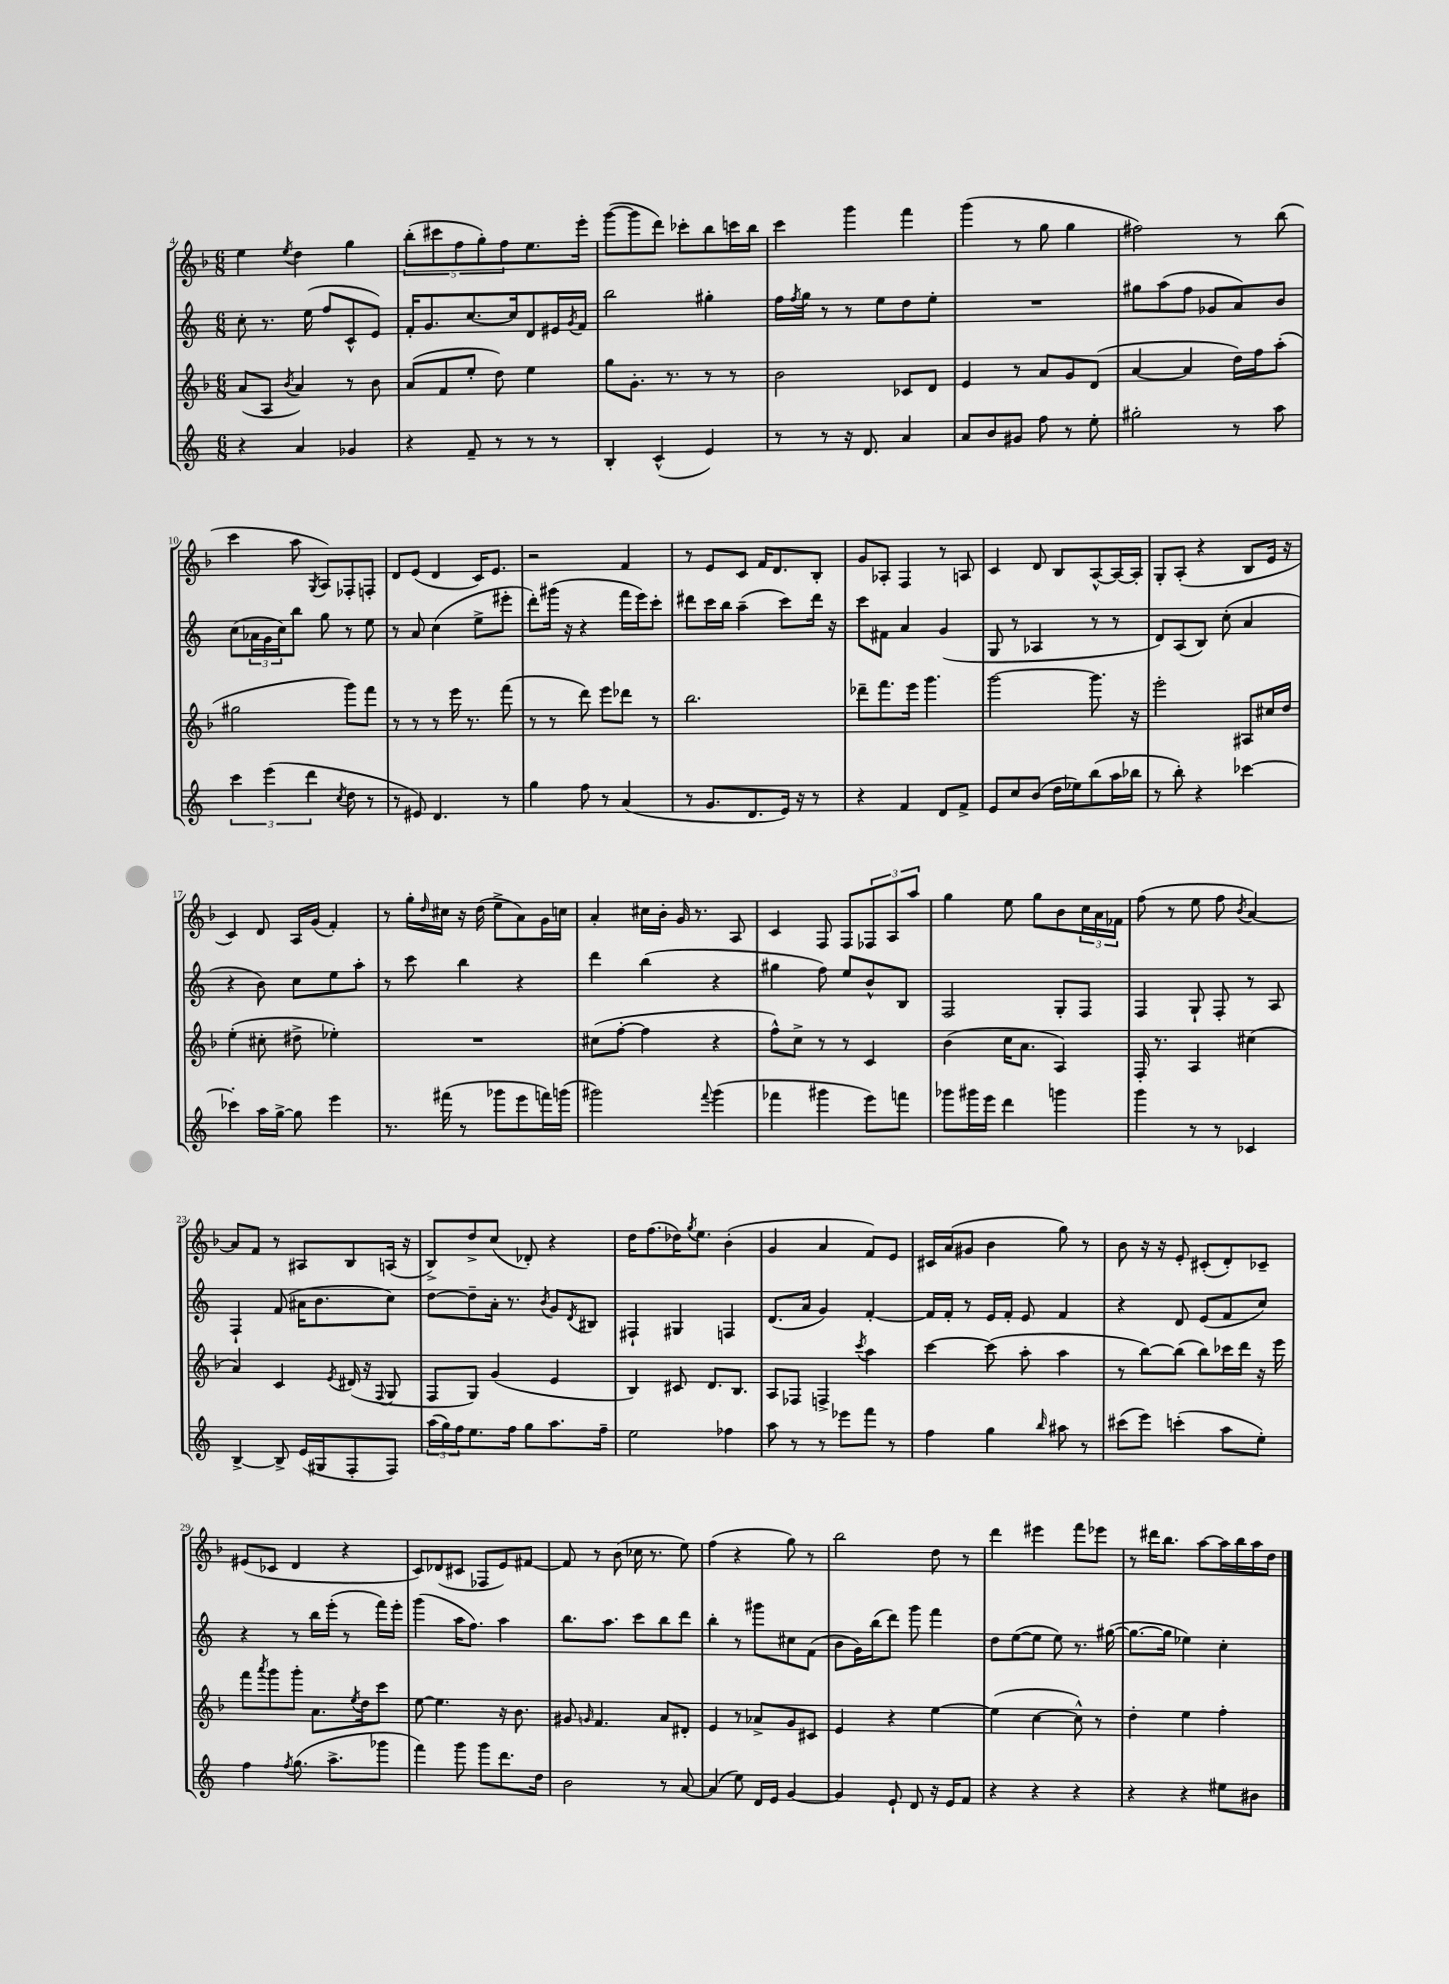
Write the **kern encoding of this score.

**kern	**kern	**kern	**kern
*staff4	*staff3	*staff2	*staff1
*clefG2	*clefG2	*clefG2	*clefG2
*k[]	*k[b-]	*k[]	*k[b-]
*M6/8	*M6/8	*M6/8	*M6/8
4r	(8a/L	8cc'\	4ee\
.	8A/J	8.r	.
.	8qb-/	.	8qee/
4a/	4a/)	.	4dd\
.	.	(16ee\	.
.	.	8ff/L	.
4g-/	8r	8c^^/	4gg\
.	8b-\	8e/J)	.
=	=	=	=
4r	(8a/L	16f'/LK	(10bb-'\L
.	.	8.g/	.
.	.	.	10ccc#\
.	8f/	.	.
.	.	.	10ff\
8f~/	8ee'/J	[8.cc/	.
.	.	.	10gg'\)
8r	8dd\)	.	.
.	.	.	10ff\
.	.	16cc/]k	.
8r	4ee\	8d/	8.ee\
8r	.	16e#/L	.
.	.	8qg/	.
.	.	16f/JJ	16eee'\Jk
=	=	=	=
4B'/	8gg\L	2bb\	([8ggg\L
.	8.g'\J	.	8ggg\]
(4c^^/	.	.	8ddd\J)
.	8.r	.	.
.	.	.	8ccc-'\L
4e/)	8r	4gg#'\	8bb-\
.	8r	.	16ccc\L
.	.	.	16bb-\JJ
=	=	=	=
8r	2b-\	16ff\LL	4ccc\
.	.	8qff/	.
.	.	16gg\JJ	.
8r	.	8r	.
16r	.	8r	4ggg\
8.d/	.	.	.
.	.	8ee\L	.
4a/	8c-/L	8dd\	4fff\
.	8d/J	8ee'\J	.
=	=	=	=
8a/L	4e/	2.r	(4ggg\
8b/	.	.	.
8g#/J	8r	.	8r
8ff\	8a/L	.	8gg\
8r	8g/	.	4gg\
8ee'\	(8d/J	.	.
=	=	=	=
2gg#'\	[4a/	8gg#\L	2ff#\)
.	.	(8aa\	.
.	4a/]	8ff\J	.
.	.	8g-/L	.
8r	16dd\LL)	8a/)	8r
.	16ff\J	.	.
8aa\	(8aa'\J	8b/J	(8bb-\
=	=	=	=
6ccc\	2gg#\	(8cc\L	4ccc\
.	.	24a-\L	.
(6eee\	.	24g\	.
.	.	24cc\J)	.
.	.	8bb\J	8aa\
6ddd\	.	.	.
.	.	.	8qG/
.	.	8gg\	8A/L)
8qcc/	.	.	.
8dd\	8ggg\L)	8r	8F-'/
8r	8fff\J	8ee\	8F'/J
=	=	=	=
8r	8r	8r	8d/L
8e#/)	8r	8a/	(8e/J
4.d/	8r	(4cc\	4d/
.	16eee\	.	.
.	8.r	.	.
.	.	8ee^\L	16c/LK)
.	.	.	8.e/J
8r	(8fff\	8eee#'\J	.
=	=	=	=
4gg\	8r	8ddd'\L)	2r
.	8r	(16ggg#\Jk	.
.	.	16r	.
8ff\	8ddd\)	4r	.
8r	8eee\L	.	.
(4a/	8ddd-\J	16fff\LL	4f/
.	.	16eee\J)	.
.	8r	8ccc'\J	.
=	=	=	=
8r	2.bb-\	8ddd#\L	8r
8.g/L	.	16ccc\L	8e/L
.	.	16bb\JJ	.
.	.	(4aa~\	8c/J
8.d/	.	.	.
.	.	.	16f/LK
.	.	.	8.d/
16e/Jk)	.	8ccc\L)	.
16r	.	.	.
8r	.	16ddd#\Jk	8B-'/J
.	.	16r	.
=	=	=	=
4r	8ddd-~\L	8ccc\L	8g/L
.	8.fff\	8f#\J	8A-'/J
4f/	.	4a/	4F/
.	16eee\Jk	.	.
.	4.ggg\	.	.
8d/L	.	(4g/	8r
8f^/J	.	.	8A/
=	=	=	=
8e/L	[2ggg\	8G/	4c/
8cc/	.	8r	.
(8b/J	.	4A-/	8d/
16dd\LL	.	.	8B-/L
16ee-\J)	.	.	.
(8bb\	8.ggg\]	8r	[8A^^/
16aa\L	.	8r	16A/_L
16bb-\JJ	16r	.	16A'/]JJ
=	=	=	=
8r	2eee'\	8d/L)	8G'/L
8bb'\)	.	(8A/	(8A'/J
4r	.	8B/J)	4r
.	.	(8cc'\	.
[4ccc-\	8A#/L	4a/	8B-/L
.	16cc#/L	.	16e/Jk
.	16dd/JJ	.	16r
=	=	=	=
4ccc-'\]	(4ee'\	4r	4c/)
16aa\LL	8cc#'\	8b\)	8d/
[16gg^\JJ	.	.	.
8gg\]	8dd#^\	8cc\L	16A/LL
.	.	.	(16g/JJ
4eee\	4ee-'\)	8ee\	4f'/)
.	.	8aa'\J	.
=	=	=	=
8.r	2.r	8r	8r
.	.	8ccc\	16gg'\LL
.	.	.	16qqdd/
(16fff#\	.	.	16cc#\JJ
8r	.	4bb\	16r
.	.	.	(16dd\
8ggg-\L	.	.	8ee^\L
8eee\	.	4r	8a\)
16fff\L)	.	.	16g\L
(16ggg\JJ	.	.	16cc\JJ
=	=	=	=
2ggg#\)	(8cc#\L	4ddd\	4a'/
.	[8ff'\J	.	.
.	4ff\]	(4bb\	16cc#\LL
.	.	.	16b-'\JJ
.	.	.	16g/
.	.	.	8.r
8qqfff/	.	.	.
(4ggg#\	4r	4r	.
.	.	.	8A/
=	=	=	=
4fff-\	8ff^^\L)	4gg#\	4c/
.	8cc^\J	.	.
4ggg#\	8r	8ff\)	8F/
.	8r	8ee/L	8F/L
8eee\L)	4c/	8b^^/	12F-/
.	.	.	12A/
8fff\J	.	8B/J	.
.	.	.	12aa/J
=	=	=	=
8ggg-\L	(4b-\	2F/	4gg\
16ggg#\L	.	.	.
16eee\JJ	.	.	.
4ddd\	16cc\LK	.	8ee\
.	8.a\J	.	.
.	.	.	8gg\L
4ggg\	4A/)	8G'/L	8b-\
.	.	8F/J	24cc\L
.	.	.	24a\
.	.	.	24f-\JJ
=	=	=	=
4ggg\	16F'/	4F/	(8ff\
.	8.r	.	.
.	.	.	8r
8r	4A/	8G`/	8ee\
8r	.	8F'/	8ff\
.	.	.	8qb-/
4c-/	(4cc#\	8r	[4a/)
.	.	8A/	.
=	=	=	=
[4B^/	4a/)	4F`/	8a/]L
.	.	.	8f/J
8B^/]	4c/	(8f/	8r
(16e/LL	.	16a#\LK	8A#/L
16G#/J	.	8.b\	.
.	8qe/	.	.
8F'/	(16d#/	.	8B-/
.	16r	.	.
.	8qqF/	.	.
8F/J)	8G/	8cc\J)	(16A/Jk
.	.	.	16r
=	=	=	=
(24aa\LL	8F/L	[8dd\L	8B-^/L)
24gg\)	.	.	.
24ff\J	.	.	.
8.ee\	8G/J)	8dd~\]	8dd^/
.	(4g/	16a'\Jk	(8cc/J
16ff\Jk	.	8.r	.
8gg\L	.	.	8d-'/)
.	.	8qb/	.
8.aa\	4e/	8g/L	4r
.	.	8qd/	.
.	.	8B#/J	.
16ff~\Jk	.	.	.
=	=	=	=
2ee\	4B-/)	4F#`/	16dd\LK
.	.	.	(8.ff\
.	8c#/	4G#/	16dd-\K)
.	.	.	8qgg/
.	.	.	8.ee\J
.	8.d/L	.	.
4ff-\	.	4F/	(4b-'\
.	8.B-/J	.	.
=	=	=	=
8aa\	8A/L	(8.d/L	4g/
8r	8F-/J	.	.
.	.	16a/Jk	.
8r	4F^/	4g/)	4a/
8eee-\L	.	.	.
.	8qccc/	.	.
8fff\J	4aa\	[4f'/	8f/L)
8r	.	.	8e/J
=	=	=	=
4ff\	[4ccc\	16f/]LL	16c#/LL
.	.	16f'/JJ	(16a/J
.	.	8r	8g#/J
4gg\	(8ccc\]	16e/LL	4b-\
.	.	16f'/JJ	.
.	8aa'\	8e/	.
16qqbb/	.	.	.
8aa#\	4aa\	4f/	8gg\)
8r	.	.	8r
=	=	=	=
(8ccc#\L	8r	4r	8b-\
8eee\J)	[8bb-\L)	.	16r
.	.	.	16r
(4ccc'\	(8bb-\]J	8d/	8e'/
.	8bb-\L)	(8e/L	(8c#'/L
8aa\L	16ccc-\L	8f/	8d'/)
.	16ddd\JJ	.	.
8ee'\J)	16r	8cc/J)	8c-~/J
.	16eee\	.	.
=	=	=	=
4ff\	8fff\L	4r	(8e#/L
.	8qaaa/	.	.
.	8ggg\	.	8c-/J
8qff/	.	.	.
(8.gg\	8ggg'\J	8r	4d/
.	8.a\L	16bb\LL	.
8.aa^\L	.	(16eee'\JJ	.
.	.	8r	4r
.	8qee/	.	.
.	16dd\k	.	.
8ggg-\J	8ccc\J	16fff\LL)	.
.	.	16eee'\JJ	.
=	=	=	=
4fff\)	[8ee\	(4ggg\	8c/L)
.	4.ee\]	.	(8d-/
8ggg\	.	16aa\LK	8c#/J
.	.	8.ff\J)	.
8ggg\L	.	.	8F-/L
8.ddd\	16r	4aa\	8e/)
.	8.b-\	.	.
.	.	.	[8f#/J
16dd\Jk	.	.	.
=	=	=	=
2b\	8g#/	8.bb\L	8f#/]
.	16qqg/	.	.
.	4.f/	.	8r
.	.	8.aa\J	.
.	.	.	(8b-\
.	.	8ccc\L	16cc-\
.	.	.	8.r
8r	8a/L	8bb\	.
[8a/	8d#'/J	8ddd\J	8ee\)
=	=	=	=
(4a/]	4e/	4bb'\	(4ff\
8ee\)	8r	8r	4r
16d/LL	8a-^/L	8ggg#\L	.
16e/JJ	.	.	.
[4g/	8g/	8cc#\	8gg\)
.	8c#/J	(8f\J	8r
=	=	=	=
4g/]	4e/	8b\L	2bb-\
.	.	16g\L)	.
.	.	(16bb\J	.
8e`/	4r	8ddd\J)	.
8d/	.	8ggg\	.
16r	[4ee\	4fff\	8dd\
16e/LK	.	.	.
8f/J	.	.	8r
=	=	=	=
4r	(4ee\]	8dd\L	4ddd\
.	.	([8ee\	.
4r	[4cc\	8ee\]J	4eee#\
.	.	8ee\)	.
4r	8cc^^\])	8.r	8fff\L
.	8r	.	8eee-\J
.	.	([16gg#\	.
=	=	=	=
4r	4dd'\	8.gg#\_L	8r
.	.	.	16ddd#\LK
.	.	16gg#\]Jk	8.bb-\J
4r	4ee\	4ee-\)	.
.	.	.	[8aa\L
8ee#\L	4ff'\	4cc'\	16aa\]L
.	.	.	16bb-\
8b#\J	.	.	16aa\
.	.	.	16dd\JJ
==	==	==	==
*-	*-	*-	*-
